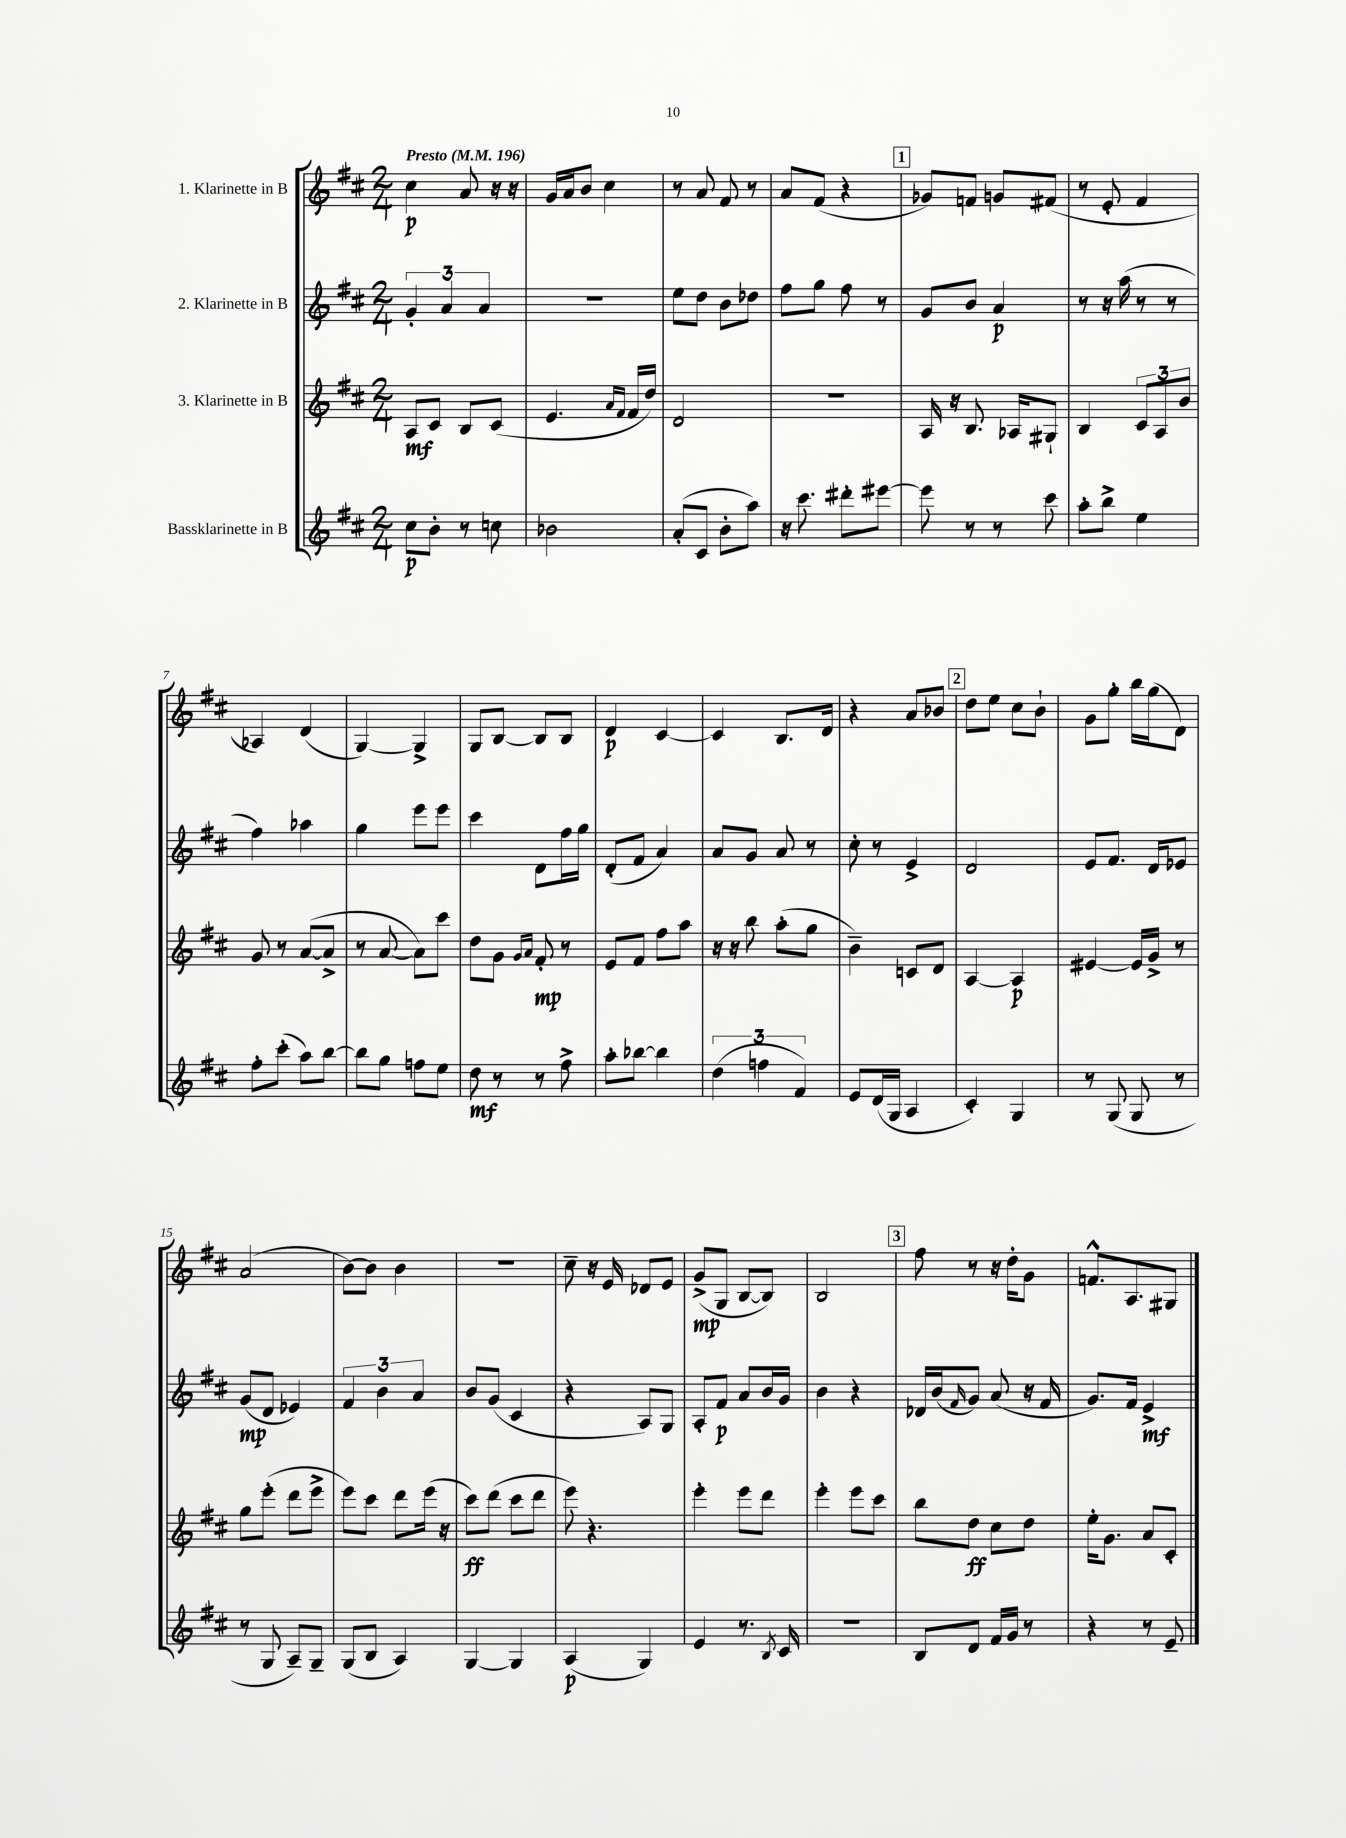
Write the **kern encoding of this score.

**kern	**kern	**kern	**kern
*staff4	*staff3	*staff2	*staff1
*clefG2	*clefG2	*clefG2	*clefG2
*k[f#c#]	*k[f#c#]	*k[f#c#]	*k[f#c#]
*M2/4	*M2/4	*M2/4	*M2/4
*MM196	*MM196	*MM196	*MM196
8cc#\L	8A/L	6g'/	4cc#\
8b'\J	8c#/J	.	.
.	.	6a/	.
8r	8B/L	.	8a/
.	.	6a/	.
8cc\	(8c#/J	.	16r
.	.	.	16r
=	=	=	=
2b-\	4.e/	2r	16g/LL
.	.	.	16a/J
.	.	.	8b/J
.	.	.	4cc#\
.	16qqa/LL	.	.
.	16qqf#/JJ	.	.
.	16f#/LL	.	.
.	16dd/JJ)	.	.
=	=	=	=
(8a'/L	2d/	8ee\L	8r
8c#/J	.	8dd\J	8a/
8b'\L	.	8b\L	8f#/
8aa\J)	.	8dd-\J	8r
=	=	=	=
16r	2r	8ff#\L	8a/L
8.ccc#\	.	.	.
.	.	8gg\J	(8f#/J
8ddd#'\L	.	8ff#\	4r
[8eee#\J	.	8r	.
=	=	=	=
8eee#\]	16A/	8g/L	8g-/L)
.	16r	.	.
8r	8.B/	8b/J	8f/J
8r	.	4a/	8g/L
.	16A-/LK	.	.
8ccc#\	8G#`/J	.	(8f#/J
=	=	=	=
8aa'\L	4B/	8r	8r
8bb^\J	.	16r	8e'/
.	.	(16aa\	.
4ee\	12c#/L	8r	4f#/
.	12A/	.	.
.	.	8r	.
.	12b/J	.	.
=	=	=	=
8ff#'\L	8g/	4ff#\)	4A-/)
(8ccc#'\J	8r	.	.
8aa\L)	([8a/L	4aa-\	(4d/
[8bb\J	8a^/]J	.	.
=	=	=	=
8bb\]L	8r	4gg\	[4G/)
8gg\J	[8a/	.	.
8ff\L	8a\]L)	8eee\L	4G^/]
8ee\J	8ccc#\J	8eee\J	.
=	=	=	=
8dd\	8dd\L	4ccc#\	8G/L
8r	8g\J	.	[8B/J
.	16qqg/LL	.	.
.	16qqa/JJ	.	.
8r	8f#'/	8d\L	8B/]L
8ff#^\	8r	16ff#\L	8B/J
.	.	16gg\JJ	.
=	=	=	=
8aa'\L	8e/L	(8d'/L	4d/
[8bb-\J	8f#/J	8f#/J	.
4bb-\]	8ff#\L	4a/)	[4c#/
.	8aa\J	.	.
=	=	=	=
(6dd\	16r	8a/L	4c#/]
.	16r	.	.
.	8bb\	8g/J	.
6ff\	.	.	.
.	(8aa'\L	8a/	8.B/L
6f#/)	.	.	.
.	8gg\J	8r	.
.	.	.	16d/Jk
=	=	=	=
8e/L	4b~\)	8cc#'\	4r
(16d/L	.	8r	.
16G/JJ	.	.	.
4A/	8c/L	4e^/	8a/L
.	8d/J	.	8b-/J
=	=	=	=
4c#'/)	[4A/	2d/	8dd\L
.	.	.	8ee\J
4G/	4A/]	.	8cc#\L
.	.	.	8b`\J
=	=	=	=
8r	[4e#/	8e/L	8g\L
(8G/	.	8.f#/J	8gg'\J
8G/	16e#/]LL	.	16bb\LL
.	16g^/JJ	16d/LK	(16gg\J
8r	8r	8e-/J	8d\J)
=	=	=	=
8r	8gg\L	(8g/L	(2a/
8G/	(8eee'\J	8d/J	.
8A~/L)	8ddd\L	4e-/)	.
8G~/J	8eee^\J	.	.
=	=	=	=
(8G/L	8eee\L)	6f#/	[8b\L)
8B/J	8ccc#\J	.	8b\]J
.	.	6b\	.
4A/)	8ddd\L	.	4b\
.	.	6a/	.
.	(16eee\Jk	.	.
.	16r	.	.
=	=	=	=
[4G/	8ccc#\L)	8b/L	2r
.	(8ddd\J	(8g/J	.
4G/]	8ccc#\L	4c#/	.
.	8ddd\J	.	.
=	=	=	=
(4A/	8eee\)	4r	8cc#~\
.	4.r	.	16r
.	.	.	16e/
4G/)	.	8A/L)	8d-/L
.	.	8G/J	8e/J
=	=	=	=
4e/	4eee'\	8A'/L	(8g^/L
.	.	8f#/J	8G/J
8.r	8eee\L	8a/L	[8B/L
.	8ddd\J	16b/L	8B/]J)
8qB/	.	.	.
16c#/	.	16g/JJ	.
=	=	=	=
2r	4eee'\	4b\	2B/
.	8eee\L	4r	.
.	8ccc#\J	.	.
=	=	=	=
8B/L	8bb\L	16d-/LL	8ff#\
.	.	(16b/J	.
.	.	16qqf#/	.
8d/J	8dd\J	8g/J)	8r
16f#/LL	8cc#\L	(8a/	16r
16g/JJ	.	.	16dd'\LK
8r	8dd\J	16r	8g\J
.	.	16f#/	.
=	=	=	=
4r	16ee'\LK	8.g/L)	8.f^^/L
.	8.g\J	.	.
.	.	16f#/Jk	8.A/
8r	8a/L	4e^/	.
8e~/	8c#'/J	.	8G#/J
==	==	==	==
*-	*-	*-	*-
